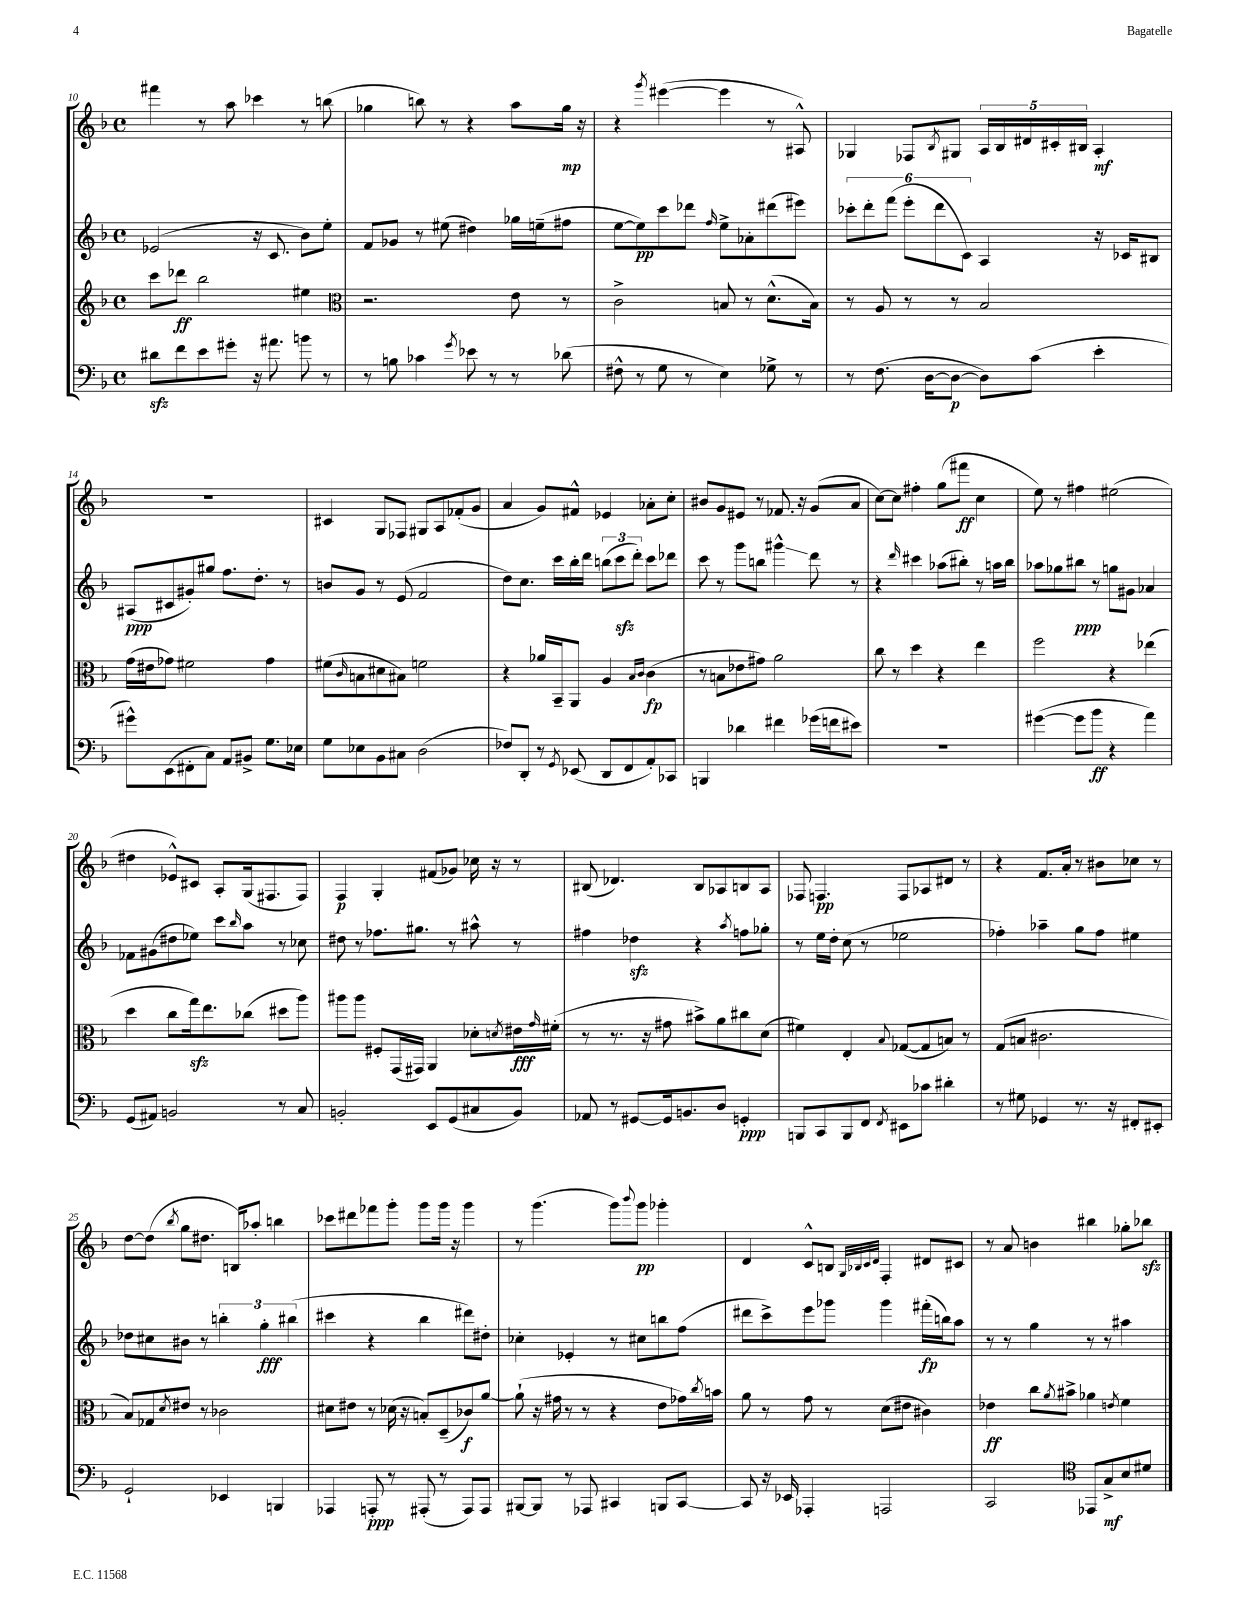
<<
\new StaffGroup <<
\new Staff = "s0" {
    \clef treble \key f \major \defaultTimeSignature \time 4/4
    fis'''4 r8 a''8 ces'''4 r8 b''8( |
    ges''4 b''8) r8 r4 a''8 ges''16\mp r16 |
    r4 \acciaccatura { g'''8 } eis'''4~( eis'''4 r8 ais8-^) |
    ges4 fes8 \acciaccatura { bes8 } gis8 \tuplet 5/4 { a16 bes16 dis'16 cis'16-. bis16 } a4-.\mf |
    R1 |
    cis'4 g8 fes8 gis8 a8 fes'8-.( g'8 |
    a'4 g'8) fis'8-^ ees'4 aes'8-. c''8-. |
    bis'8 g'8 eis'8 r8 fes'8. r16 g'8( a'8 |
    c''8~) c''8\glissando fis''4-. g''8( fis'''8\ff c''4 |
    e''8) r8 fis''4 eis''2( |
    dis''4 ees'8-^) cis'8 a8-. g16( fis8. fis8) |
    f4\p g4-. fis'8( ges'8) ces''16 r16 r8 |
    bis8( des'4.) bis8 aes8 b8 aes8 |
    fes8 f4.\pp f8 aes8 dis'8 r8 |
    r4 f'8. a'16-. r8 bis'8 ces''8 r8 |
    d''8~ d''8( \acciaccatura { bes''8 } g''8 dis''8. b16) aes''8-. b''4 |
    ces'''8 dis'''8 fes'''8 g'''8-. g'''8 g'''16 r16 g'''4 |
    r8 g'''4.( g'''8) \appoggiatura { bes'''8 } g'''8\pp ges'''4-. |
    d'4 c'8-^ b8 \grace { g32 bes32 c'32 d'32 } f4-. dis'8 cis'8 |
    r8 a'8 b'4 bis''4 ges''8-. bes''8\sfz \bar "|." |
}
\new Staff = "s1" {
    \clef treble \key f \major \defaultTimeSignature \time 4/4
    ees'2( r16 c'8. bes'8) e''8-. |
    f'8 ges'8 r8 eis''8( dis''4) ges''16 e''16--( fis''8 |
    e''8~ e''8\pp) c'''8 des'''8 \grace { f''16 } e''8-> aes'8-. dis'''8( eis'''8) |
    \tuplet 6/4 { ces'''8-. d'''8-. f'''8( e'''8-. d'''8 c'8) } a4 r16 ces'16 bis8 |
    ais8\ppp( cis'8 gis'8-.) gis''8 f''8. d''8.-. r8 |
    b'8 g'8 r8 e'8( f'2 |
    d''8) c''8. c'''16 bes''16-. d'''16 \tuplet 3/2 { b''8( c'''8\sfz d'''8-.) } c'''8 des'''8 |
    c'''8 r8 g'''8 b''8 gis'''4-^\glissando d'''8 r8 |
    r4 \grace { d'''16 } cis'''4 aes''8( bis''8-.) r8 a''16 bis''16 |
    aes''8 ges''8 bis''8\ppp r8 g''8 gis'8 aes'4 |
    fes'8 gis'8( dis''8 ees''8) c'''8 \grace { bes''16 } a''8 r8 ces''8 |
    dis''8 r8 fes''8. gis''8. r8 ais''8-^ r8 |
    fis''4 des''4\sfz r4 \acciaccatura { a''8 } f''8 ges''8-. |
    r8 e''16 d''16-. c''8( r8 ees''2 |
    fes''4-.) aes''4-- g''8 fes''8 eis''4 |
    des''8 cis''8 bis'8 r8 \tuplet 3/2 { b''4-. g''4-.\fff bis''4( } |
    cis'''4 r4 bes''4 dis'''8) dis''8-. |
    ces''4-. ees'4-. r8 cis''8 b''8 f''8( |
    dis'''8 c'''8->) e'''8 ges'''8 ges'''4 fis'''16-.\fp( b''16) a''8 |
    r8 r8 g''4 r8 r8 ais''4 \bar "|." |
}
\new Staff = "s2" {
    \clef treble \key f \major \defaultTimeSignature \time 4/4
    c'''8 des'''8\ff bes''2 eis''4 |
    \clef alto r2. e'8 r8 |
    c'2-> b8 r8 d'8.-^( b16) |
    r8 a8 r8 r8 bes2 |
    g'16( eis'16 ges'8) fis'2 ges'4 |
    fis'8( \grace { c'16 } b8 dis'8 bis8) f'2 |
    r4 aes'16 bes,16-- a,8 a4 \grace { bes16 c'16 } c'4\fp( |
    r8 b8 ees'8 gis'8) a'2 |
    c''8 r8 d''4 r4 e''4 |
    f''2 r4 ees''4( |
    d''4 c''8 g''16\sfz) e''8. ces''8( dis''8 a''8) |
    ais''8 ais''8 fis8-. g,16( gis,16) a,4 des'8-. \acciaccatura { d'8 } eis'16\fff \grace { g'16 } fis'16-.( |
    r8 r8. r16 gis'8 bis'8->) a'8 cis''8 d'8( |
    fis'4) e4-. \appoggiatura { bes8 } ges8~( ges8 b8) r8 |
    g8( b8 cis'2. |
    bes8) ges8 \acciaccatura { d'8 } eis'8 r8 ces'2 |
    dis'8 eis'8 r8 des'16( r16 b8-.) d8--( ces'8\f) a'8~ |
    a'8-!( r16 gis'16 r8 r8 r4 e'8 ges'16) \acciaccatura { c''8 } b'16 |
    a'8 r8 g'8 r8 d'8( eis'8 cis'4) |
    ees'4\ff c''8 \acciaccatura { a'8 } bis'8-> aes'4 \acciaccatura { e'8 } f'4 \bar "|." |
}
\new Staff = "s3" {
    \clef bass \key f \major \defaultTimeSignature \time 4/4
    dis'8\sfz f'8 e'8 gis'8-. r16 ais'8. b'8 r8 |
    r8 b8 ces'4 \acciaccatura { g'8 } ees'8 r8 r8 des'8( |
    fis8-^ r8 g8 r8 e4) ges8-> r8 |
    r8 f8.( d16~ d8~\p d8) c'8( e'4-. |
    gis'8-^) e,8( fis,8-. c8) a,8 bis,8-> g8. ees16 |
    g8 ees8 bes,8 cis8 d2( |
    fes8) d,8-. r8 \acciaccatura { g,8 } ees,8( d,8 f,8 a,8-.) ces,8 |
    b,,4 des'4 fis'4 ges'16( f'16 eis'8) |
    R1 |
    gis'4~( gis'8 bes'8\ff r4 a'4) |
    g,8( ais,8) b,2 r8 c8 |
    b,2-. e,8 g,8( cis8 b,8) |
    aes,8 r8 gis,8~ gis,16 b,8. d8 g,4-.\ppp |
    b,,8 c,8 b,,8 f,8 \acciaccatura { f,8 } eis,8 ces'8 dis'4-. |
    r8 gis8 ges,4 r8. r16 fis,8-. eis,8-. |
    g,2-! ees,4 b,,4 |
    aes,,4 a,,8-.\ppp r8 ais,,8-.( r8 ais,,8) ais,,8 |
    bis,,8~ bis,,8 r8 aes,,8 cis,4 b,,8 cis,8~ |
    cis,8 r16 ees,16 aes,,4-. a,,2 |
    c,2 \clef tenor ees,8 g8->\mf bes8 dis'8 \bar "|." |
}
>>
>>
\layout { \context { \Score currentBarNumber = #10 } }
